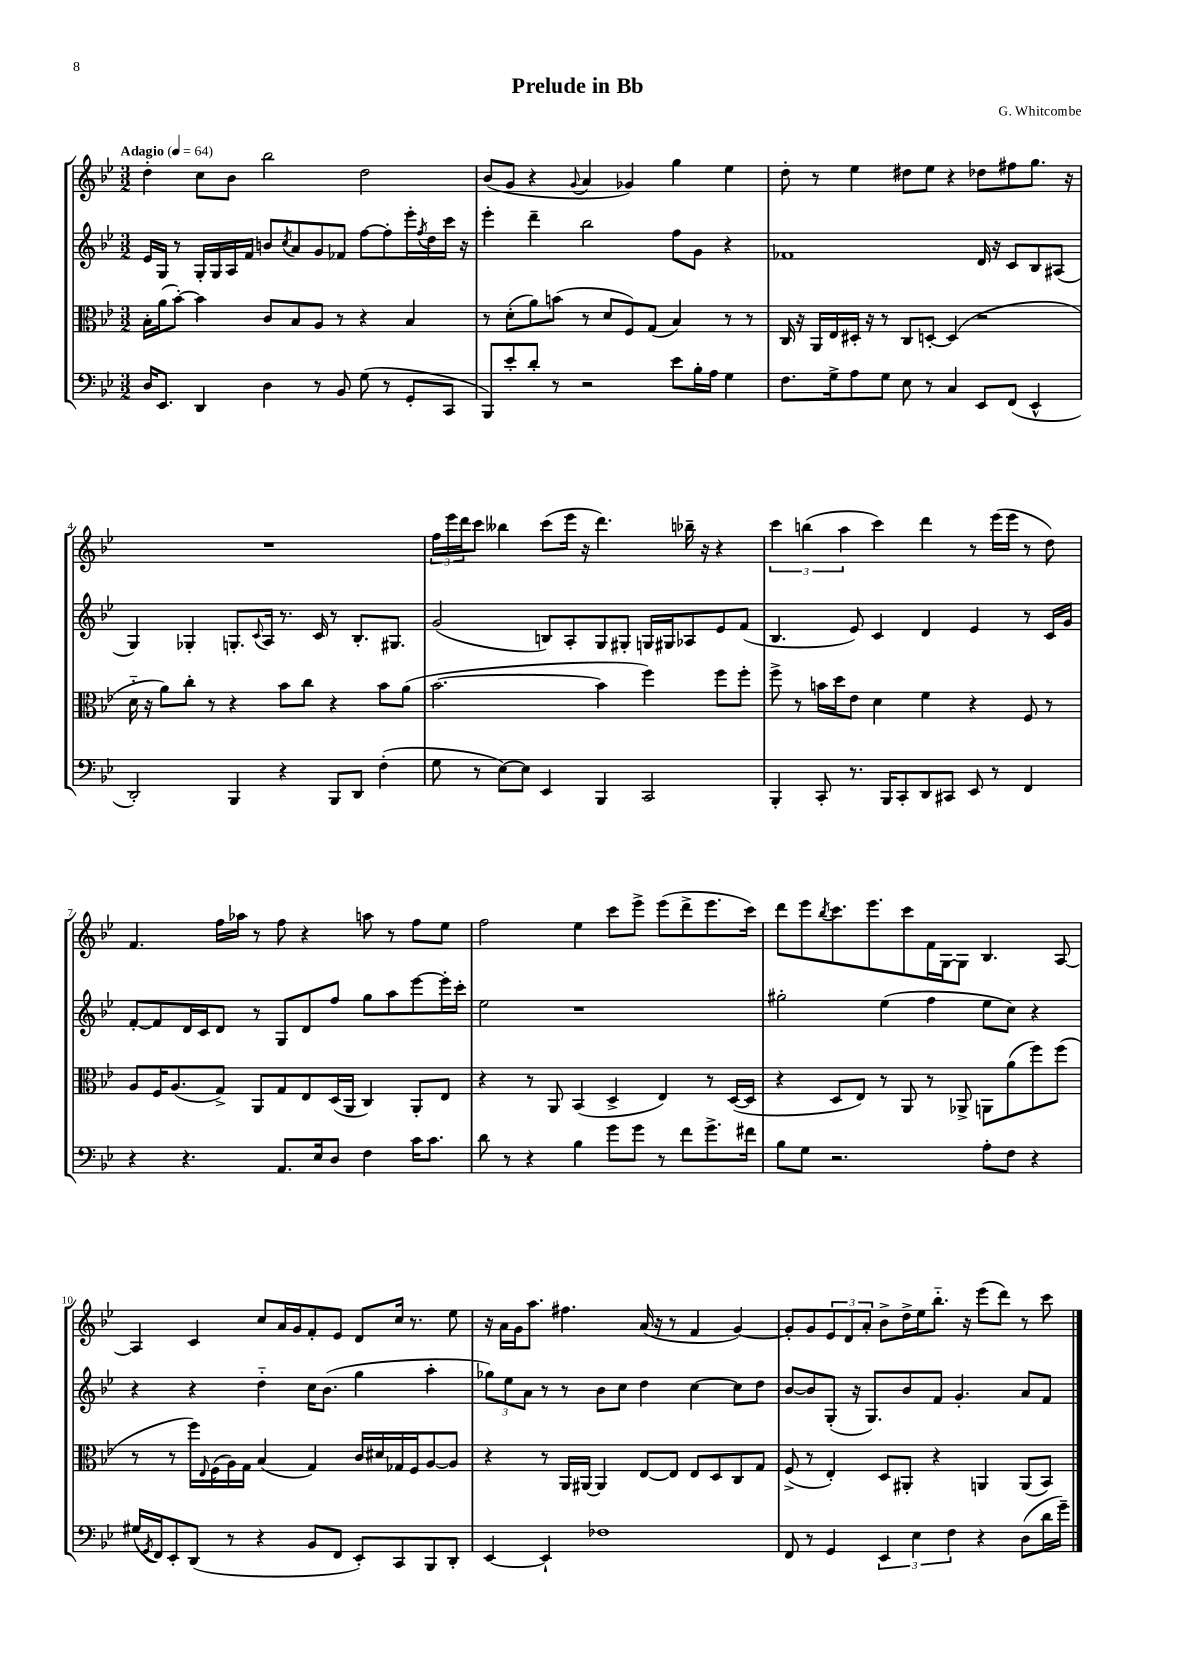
\header { title = "Prelude in Bb" composer = "G. Whitcombe" }
<<
\new StaffGroup <<
\new Staff = "s0" {
    \clef treble \key bes \major \numericTimeSignature \time 3/2 \tempo "Adagio" 4 = 64
    d''4-. c''8 bes'8 bes''2 d''2 |
    bes'8( g'8 r4 \appoggiatura { g'8 } a'4 ges'4) g''4 ees''4 |
    d''8-. r8 ees''4 dis''8 ees''8 r4 des''8 fis''8 g''8. r16 |
    R1. |
    \tuplet 3/2 { f''16 ees'''16 d'''16 } c'''8 beses''4 c'''8( ees'''16 r16 d'''4.) bes''16-- r16 r4 |
    \tuplet 3/2 { c'''4 b''4( a''4 } c'''4) d'''4 r8 ees'''16( ees'''16 r8 d''8) |
    f'4. f''16 aes''16 r8 f''8 r4 a''8 r8 f''8 ees''8 |
    f''2 ees''4 c'''8 ees'''8-> ees'''8( d'''8-> ees'''8. c'''16) |
    d'''8 ees'''8 \acciaccatura { bes''8 } c'''8. ees'''8. c'''8 f'16 g16~ g8 bes4. a8~ |
    a4 c'4 c''8 a'16 g'16 f'8-. ees'8 d'8 c''16 r8. ees''8 |
    r16 a'16 g'16 a''8. fis''4. a'16( r16 r8 f'4 g'4~) |
    g'8-. g'8 \tuplet 3/2 { ees'8 d'8 a'8-. } bes'8-> d''16-> ees''16 bes''8.-_ r16 ees'''8( d'''8) r8 c'''8 \bar "|." |
}
\new Staff = "s1" {
    \clef treble \key bes \major \numericTimeSignature \time 3/2
    ees'16 g16 r8 g16-. g16 a16 f'16 b'8 \acciaccatura { c''8 } a'8 g'8 fes'8 f''8~ f''8-. ees'''16-. \acciaccatura { f''8 } d''16 c'''16 r16 |
    ees'''4-. d'''4-- bes''2 f''8 g'8 r4 |
    fes'1 d'16 r16 c'8 bes8 ais8( |
    g4) ges4-. g8.-. \appoggiatura { c'8 } a16 r8. c'16 r8 bes8.-. gis8. |
    g'2( b8) a8-. g8 gis8-. g16 gis16 aes8 ees'8 f'8( |
    bes4. ees'8) c'4 d'4 ees'4 r8 c'16 g'16 |
    f'8~-. f'8 d'16 c'16 d'8 r8 g8 d'8 f''8 g''8 a''8 ees'''8~ ees'''16-. c'''16-. |
    ees''2 r1 |
    gis''2-. ees''4( f''4 ees''8 c''8) r4 |
    r4 r4 d''4-_ c''16 bes'8.( g''4 a''4-. |
    \tuplet 3/2 { ges''8) ees''8 a'8 } r8 r8 bes'8 c''8 d''4 c''4~ c''8 d''8 |
    bes'8~ bes'8 g8-.( r16 g8.) bes'8 f'8 g'4.-. a'8 f'8 \bar "|." |
}
\new Staff = "s2" {
    \clef alto \key bes \major \numericTimeSignature \time 3/2
    bes16-. a'16( bes'8~-.) bes'4 c'8 bes8 a8 r8 r4 bes4 |
    r8 d'8-.( a'8) b'8( r8 d'8 f8) g8( bes4) r8 r8 |
    c16 r16 a,16 ees16 dis16-. r16 r8 c8 d8~-. d4( r2 |
    d'16-_ r16 a'8) c''8-. r8 r4 bes'8 c''8 r4 bes'8 a'8( |
    bes'2.~ bes'4 f''4) f''8 f''8-. |
    f''8-> r8 b'16 d''16 ees'8 d'4 f'4 r4 f8 r8 |
    a8 f16 a8.( g8->) a,8 g8 ees8 d16( a,16 c4) a,8-. ees8 |
    r4 r8 a,8 bes,4( d4-> ees4) r8 d16~( d16 |
    r4 d8 ees8) r8 a,8 r8 aes,8-> a,8 a'8( f''8) f''8( |
    r8 r8 f''16) \appoggiatura { ees8 } f16( a16) g16 bes4( g4) c'16 dis'16 ges16 f16 a8~ a8 |
    r4 r8 a,16 ais,16~ ais,4 ees8~ ees8 ees8 d8 c8 g8 |
    f8->( r8 ees4-.) d8 ais,8-. r4 a,4 a,8( bes,8) \bar "|." |
}
\new Staff = "s3" {
    \clef bass \key bes \major \numericTimeSignature \time 3/2
    d16 ees,8. d,4 d4 r8 bes,8 g8( r8 g,8-. c,8 |
    bes,,8) ees'8-. d'8-. r8 r2 ees'8 bes16-. a16 g4 |
    f8. g16-> a8 g8 ees8 r8 c4 ees,8 f,8( ees,4-^ |
    d,2-.) bes,,4 r4 bes,,8 d,8 f4-.( |
    g8 r8 ees8~) ees8 ees,4 bes,,4 c,2 |
    bes,,4-. c,8-. r8. bes,,16 c,8-. d,8 cis,8 ees,8 r8 f,4 |
    r4 r4. a,8. ees16 d8 f4 c'16 c'8. |
    d'8 r8 r4 bes4 g'8 g'8 r8 f'8 g'8.-> fis'16 |
    bes8 g8 r2. a8-. f8 r4 |
    gis16( \acciaccatura { g,8 } f,16) ees,8-. d,8( r8 r4 bes,8 f,8 ees,8-.) c,8 bes,,8 d,8-. |
    ees,4~ ees,4-! fes1 |
    f,8 r8 g,4 \tuplet 3/2 { ees,4 ees4 f4 } r4 d8( d'16 g'16--) \bar "|." |
}
>>
>>
